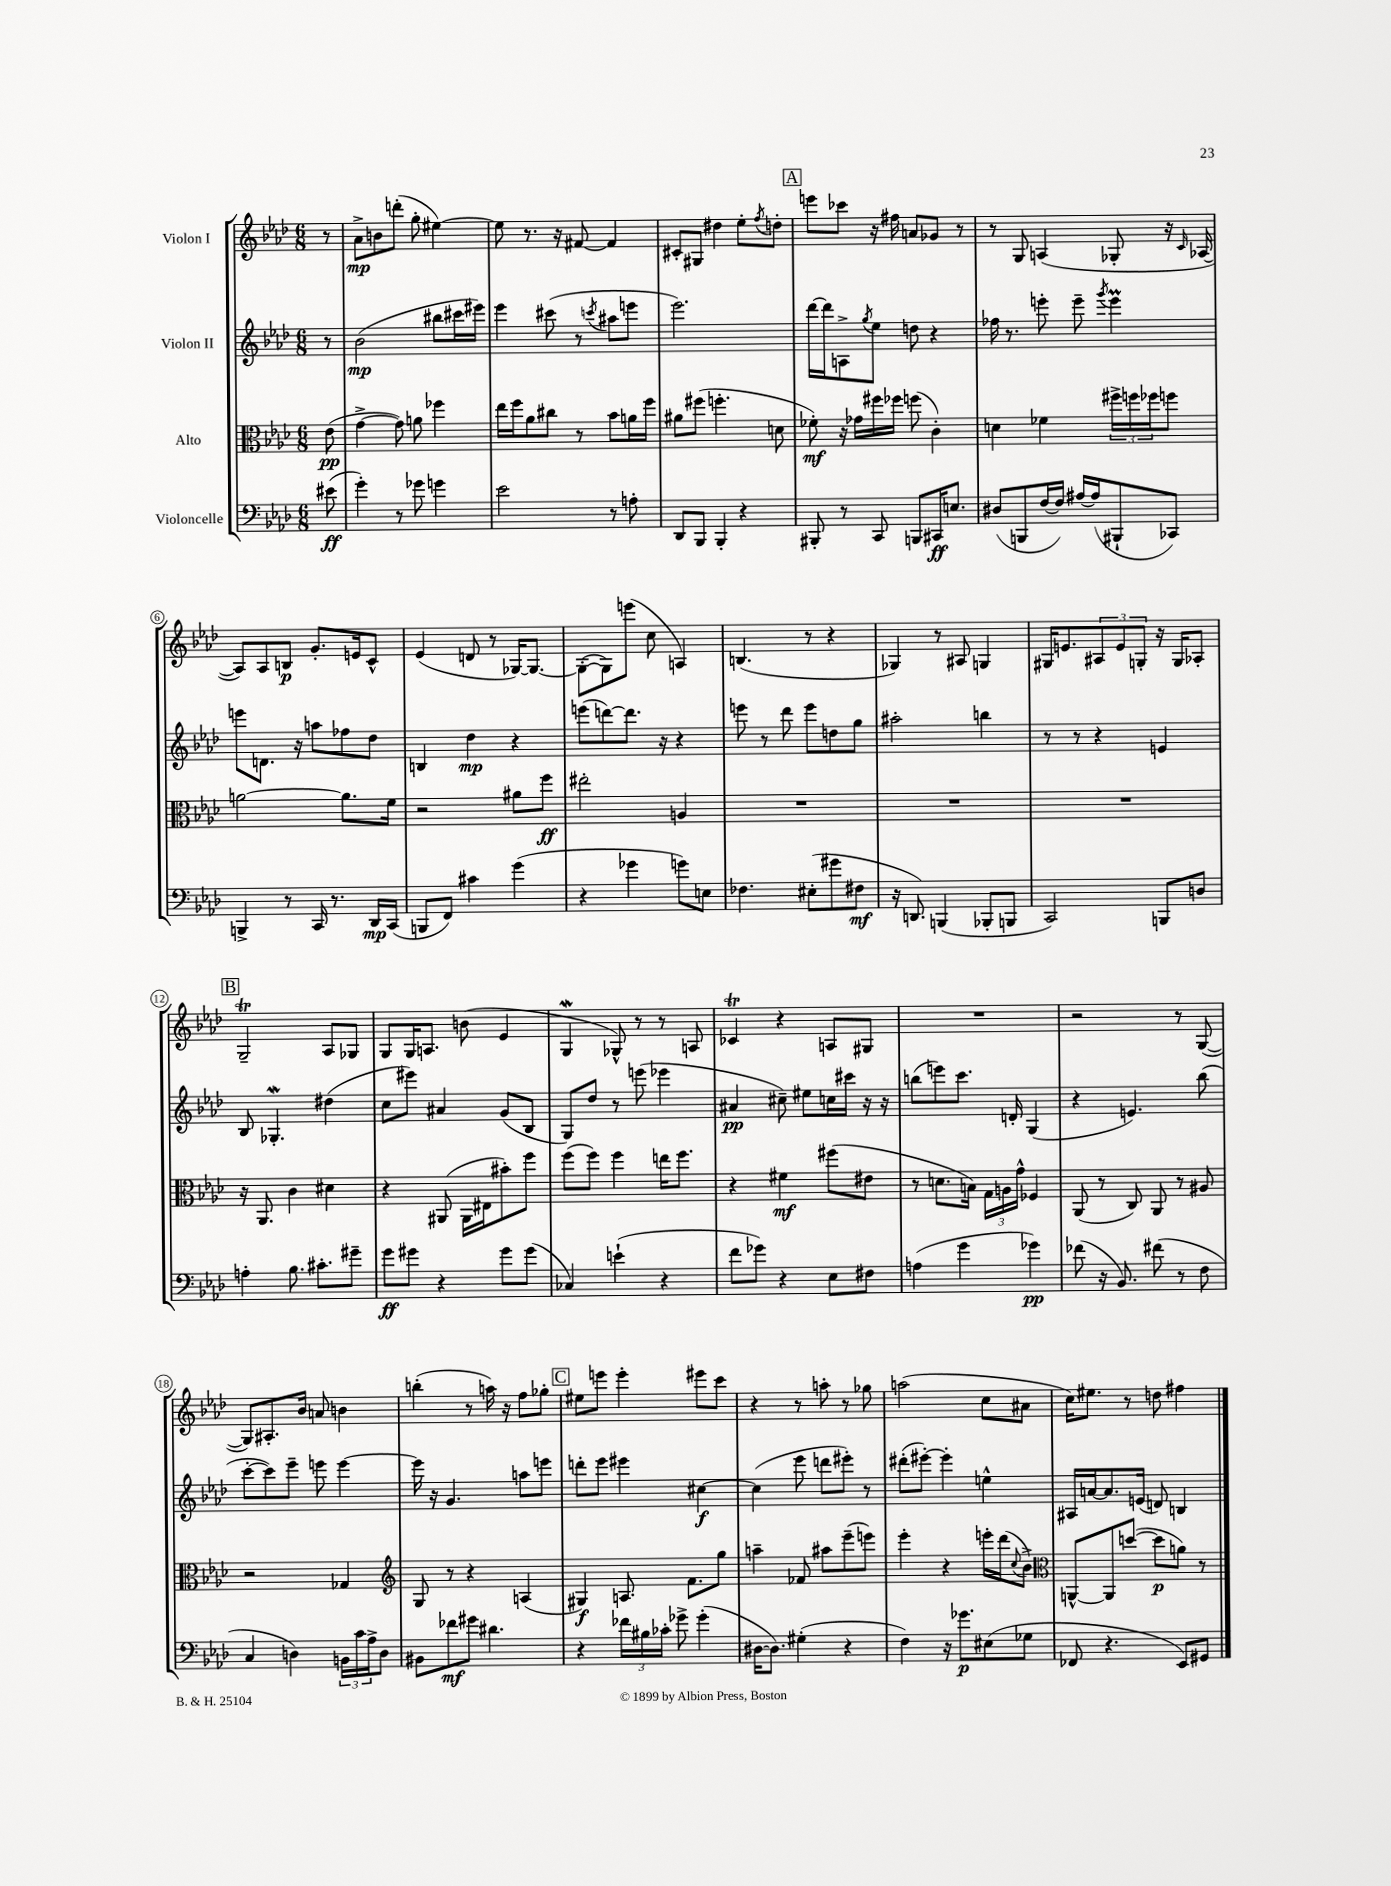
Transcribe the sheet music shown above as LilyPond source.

<<
\new StaffGroup <<
\new Staff = "s0" \with { instrumentName = "Violon I" } {
    \clef treble \key aes \major \numericTimeSignature \time 6/8 \partial 8
    r8 |
    aes'8->\mp b'8 d'''8-.( g''8-. eis''4~) |
    eis''8 r8. r16 fis'8~ fis'4 |
    cis'8-. gis8 dis''4 ees''8-. \acciaccatura { f''8 } d''8-. |
    \mark \markup { \box "A" } e'''8 ces'''8 r16 fis''16 a'8 ges'8 r8 |
    r8 g8 a4( ges8-. r16 \grace { c'16 } aes16~ |
    aes8) aes8 b8\p g'8.-. e'16 c'8-^ |
    ees'4( d'8 r8 ges16~) ges8.~ |
    ges8~-.( ges8) e'''8( c''8 a4) |
    b4.( r8 r4 |
    ges4) r8 ais8 g4 |
    gis16 e'8. \tuplet 3/2 { ais8 e'8 g8-. } r16 g16 aes8-. |
    \mark \markup { \box "B" } g2--\trill aes8 ges8 |
    g8 g16 a8. b'8( ees'4 |
    g4\mordent ges8-^) r8 r8 a8 |
    ces'4\trill r4 a8 gis8 |
    R2. |
    r2 r8 g8~( |
    g8) ais8.-. bes'16 a'8 b'4 |
    b''4-.( r8 a''16) r16 f''8 ges''8-. |
    \mark \markup { \box "C" } eis''8 e'''8 e'''4-. eis'''8 c'''8 |
    r4 r8 a''8-. r8 ges''8 |
    a''2( c''8 ais'8 |
    c''16) eis''8. r8 d''8 fis''4 \bar "|." |
}
\new Staff = "s1" \with { instrumentName = "Violon II" } {
    \clef treble \key aes \major \numericTimeSignature \time 6/8 \partial 8
    r8 |
    bes'2\mp( bis''8 cis'''16 eis'''16) |
    ees'''4 cis'''8( r8 \acciaccatura { c'''8 } ais''8 e'''8 |
    ees'''2.) |
    \mark \markup { \box "A" } des'''16~ des'''16 a8-> \acciaccatura { g''8 } ees''8 d''8 r4 |
    fes''16 r8. e'''8-. e'''8-- \acciaccatura { g'''8 } e'''4\prall |
    e'''8 d'8. r16 a''8 fes''8 des''8 |
    b4 des''4\mp r4 |
    e'''8( d'''8~) d'''8. r16 r4 |
    e'''8 r8 des'''8 e'''8 d''8 g''8 |
    ais''2-. b''4 |
    r8 r8 r4 e'4 |
    \mark \markup { \box "B" } bes8 ges4.-.\mordent dis''4( |
    c''8 eis'''8) ais'4 g'8( bes8 |
    g8) des''8 r8 e'''8( ees'''4 |
    ais'4\pp cis''8--) eis''8 c''16 cis'''16 r16 r16 |
    b''8( e'''8) c'''8. d'16-. g4( |
    r4 e'4.) bes''8( |
    c'''8~-. c'''8) ees'''8-- e'''8 e'''4~ |
    e'''16 r16 g'4. a''8 e'''8 |
    \mark \markup { \box "C" } d'''8-. ees'''8 eis'''4 cis''4~\f |
    cis''4( ees'''8 d'''8 eis'''8-.) r8 |
    dis'''8-.( eis'''8~-.) eis'''4-. e''4-^ |
    ais16 a'16~ a'8. e'16( d'8) b4 \bar "|." |
}
\new Staff = "s2" \with { instrumentName = "Alto" } {
    \clef alto \key aes \major \numericTimeSignature \time 6/8 \partial 8
    ees'8\pp( |
    g'4~-> g'8) a'8 fes''4 |
    ees''16 f''16 aes'8 cis''8 r8 bes'8 a'16 f''16 |
    ais'8 fis''8( f''4.-. d'8 |
    \mark \markup { \box "A" } fes'8-.\mf) r16 ges'16 fis''16 fes''16 f''8( c'4-.) |
    d'4 fes'4 \tuplet 3/2 { fis''16-> f''16 fes''16 } f''8 |
    a'2~ a'8. f'16 |
    r2 ais'8 f''8\ff |
    eis''2-. a4 |
    R2. |
    R2. |
    R2. |
    \mark \markup { \box "B" } r16 aes,8. c'4 dis'4 |
    r4 ais,8( ais,16 eis16 bis'8-.) f''8 |
    f''8( f''8) f''4 e''16 f''8. |
    r4 fis'4\mf fis''8( eis'8 |
    r8 d'8. b16) \tuplet 3/2 { g16 a16 g'16-^ } fes4 |
    aes,8( r8 c8) aes,8 r8 ais8 |
    r2 ges4 |
    \clef treble g8 r8 r4 a4( |
    \mark \markup { \box "C" } gis4\f) a8. f'8. g''8 |
    a''4-- fes'8 ais''8 ees'''8--( e'''8) |
    ees'''4-. r4 e'''16-. des'''16( \appoggiatura { c''8 } bes'8->) |
    \clef alto a,8~-^ a,8 d''8~( d''8\p a'8) r8 \bar "|." |
}
\new Staff = "s3" \with { instrumentName = "Violoncelle" } {
    \clef bass \key aes \major \numericTimeSignature \time 6/8 \partial 8
    eis'8\ff( |
    g'4-.) r8 ges'8 g'4 |
    ees'2 r8 a8-. |
    des,8 bes,,8 bes,,4-. r4 |
    \mark \markup { \box "A" } bis,,8-. r8 c,8 b,,8 cis,16\ff e8. |
    dis8( b,,8 f16~ f16) ais16~ ais16( bis,,8-! ces,8) |
    b,,4-> r8 c,16 r8. des,16\mp c,16( |
    b,,8 f,8) cis'4 g'4( |
    r4 ges'4 g'8) e8 |
    fes4. eis8-.( gis'8 fis8\mf |
    r16 d,8.) b,,4( bes,,8-. b,,8 |
    c,2) b,,8 d8 |
    \mark \markup { \box "B" } a4-. bes8. cis'8.-. gis'8-- |
    g'8\ff gis'8 r4 gis'8 gis'8( |
    ces4) e'4-!( r4 |
    f'8 ges'8) r4 ees8 fis8 |
    a4( g'4 ges'4\pp) |
    fes'8( r16 bes,8.) fis'8( r8 f8 |
    c4 d4) \tuplet 3/2 { b,16 c'16 aes16-> } d8 |
    bis,8 fes'8\mf gis'8 dis'4. |
    \mark \markup { \box "C" } r4 \tuplet 3/2 { fes'16 bis16 ces'16-. } ges'8-> ges'4-.( |
    dis16~ dis8.) gis4-.( r4 |
    f4) r16 ges'8.\p eis8( ges8 |
    fes,8 r4. ees,8) gis,8 \bar "|." |
}
>>
>>
\layout { \context { \Score \override BarNumber.stencil = #(make-stencil-circler 0.1 0.3 ly:text-interface::print) } }
